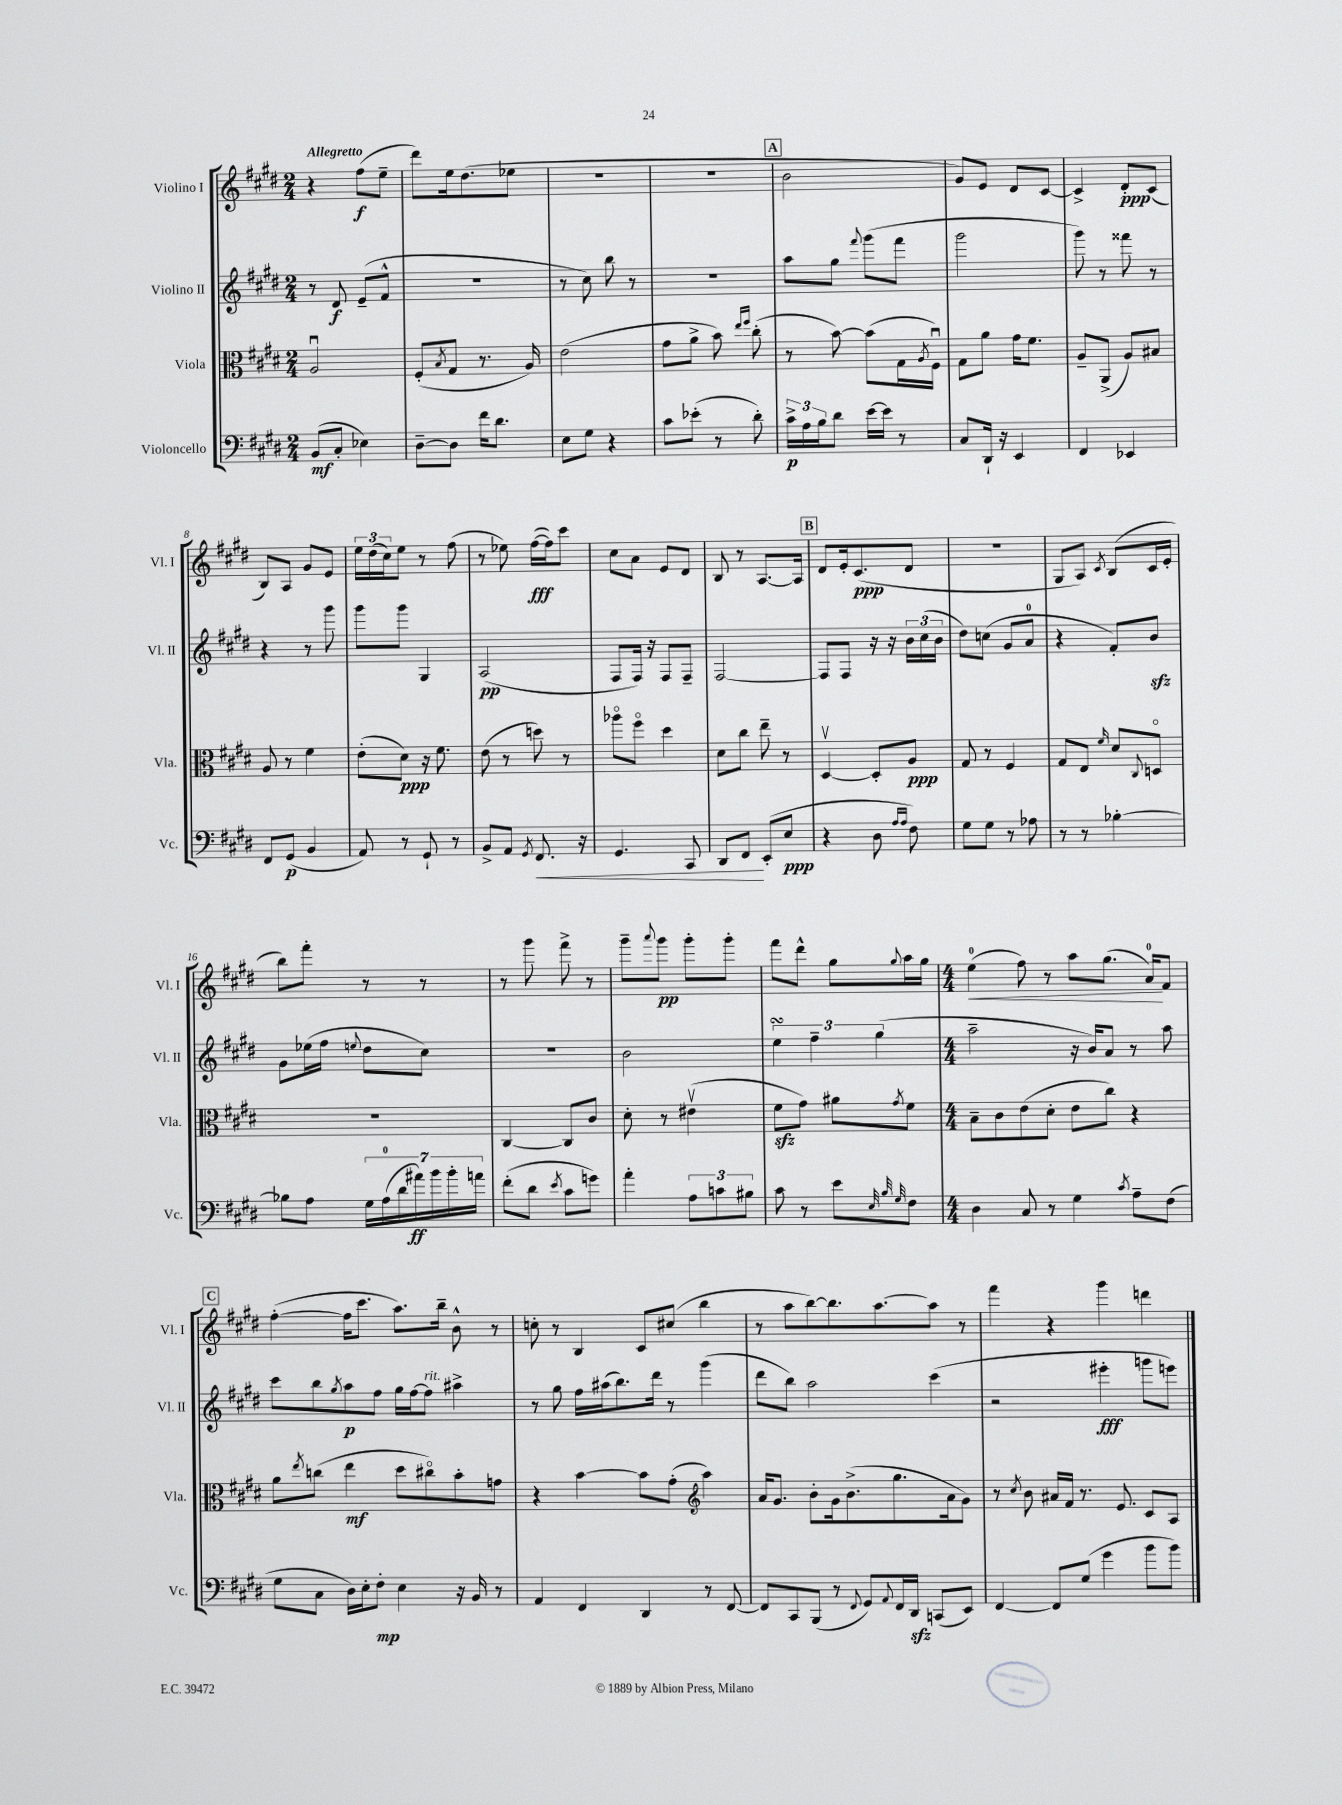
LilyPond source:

<<
\new StaffGroup <<
\new Staff = "s0" \with { instrumentName = "Violino I" shortInstrumentName = "Vl. I" } {
    \clef treble \key e \major \numericTimeSignature \time 2/4 \tempo "Allegretto"
    r4 fis''8\f( e''8-- |
    dis'''8) e''16 dis''8.( ees''8 |
    r2 |
    R2 |
    \mark \markup { \box "A" } b'2 |
    gis'8) e'8 dis'8 cis'8~ |
    cis'4-> dis'8-.\ppp cis'8( |
    b8) a8 gis'8 e'8 |
    \tuplet 3/2 { e''16 dis''16( cis''16) } e''8 r8 fis''8( |
    r8 ees''8) fis''16~\fff( fis''16) cis'''8 |
    cis''8 a'8 e'8 dis'8 |
    b8 r8 a8.~ a16 |
    \mark \markup { \box "B" } dis'8 e'16-. cis'8.\ppp( dis'8 |
    r2 |
    gis8 a8) \acciaccatura { cis'8 } b8( cis'16 e'16-. |
    b''8) fis'''8-. r8 r8 |
    r8 gis'''8 fis'''8-> r8 |
    gis'''8-- \appoggiatura { a'''8 } gis'''8\pp gis'''8-. gis'''8-. |
    fis'''8 dis'''8-^ gis''8 \appoggiatura { gis''8 } a''16 gis''16 |
    \numericTimeSignature \time 4/4 e''4-0\<( fis''8) r8 a''8 gis''8.( a'16-0\!) fis'8 |
    \mark \markup { \box "C" } fis''4~-.( fis''16 cis'''8. a''8.) b''16-- b'8-^ r8 |
    c''8-. r8 b4 cis'8 cis''8( b''4 |
    r8 a''8 b''8~) b''8. a''8.~ a''8 r8 |
    fis'''4 r4 gis'''4 d'''4 \bar "|." |
}
\new Staff = "s1" \with { instrumentName = "Violino II" shortInstrumentName = "Vl. II" } {
    \clef treble \key e \major \numericTimeSignature \time 2/4
    r8 dis'8\f e'8--( fis'8-^ |
    R2 |
    r8 cis''8) b''8 r8 |
    R2 |
    \mark \markup { \box "A" } a''8 gis''8 \appoggiatura { fis'''8 } gis'''8( fis'''8 |
    gis'''2 |
    gis'''8) r8 fisis'''8 r8 |
    r4 r8 gis'''8 |
    gis'''8 gis'''8 gis4 |
    a2\pp( |
    fis8 fis16) r16 fis8 fis8-- |
    fis2~ |
    \mark \markup { \box "B" } fis8 fis8 r16 r16 \tuplet 3/2 { b'16 cis''16( b'16 } |
    dis''8) c''8( gis'8 a'8-0 |
    r4 fis'8-.) b'8\sfz |
    gis'8 ees''16( fis''16 \appoggiatura { e''8 } dis''8 cis''8) |
    R2 |
    b'2 |
    \tuplet 3/2 { e''4\turn fis''4-- gis''4( } |
    \numericTimeSignature \time 4/4 a''2-- r16 b'16) a'8 r8 a''8 |
    \mark \markup { \box "C" } cis'''8 b''8 \acciaccatura { gis''8 } a''8\p fis''8 gis''16 fis''16~ fis''8^\markup { \italic "rit." } ais''4-> |
    r8 gis''8 fis''16 ais''16( b''8.) dis'''16 r8 gis'''4( |
    dis'''8 b''8) a''2 cis'''4( |
    r2 eis'''4-.\fff g'''8 e'''8) \bar "|." |
}
\new Staff = "s2" \with { instrumentName = "Viola" shortInstrumentName = "Vla." } {
    \clef alto \key e \major \numericTimeSignature \time 2/4
    a2\downbow |
    fis8-.( \acciaccatura { b8 } gis8 r8. a16) |
    e'2( |
    gis'8 a'8-> b'8) \grace { e''16 fis''16 } cis''8-.( |
    \mark \markup { \box "A" } r8 b'8~) b'8( gis16 \acciaccatura { a8 } fis16\downbow) |
    gis8 a'8 gis'16 fis'8. |
    a8-- a,8->( a8) bis8 |
    a8 r8 fis'4 |
    e'8-.( dis'8\ppp) r16 fis'8. |
    e'8( r8 d''8) r8 |
    aes''8\flageolet fis''8\flageolet dis''4 |
    dis'8 cis''8 e''8-- r8 |
    \mark \markup { \box "B" } dis4~\upbow dis8-. a8\ppp |
    gis8 r8 fis4 |
    gis8 e8 \grace { fis'16 } dis'8 \appoggiatura { cis8 } d8\flageolet |
    r2 |
    cis4~ cis8 cis'8 |
    dis'8-. r8 eis'4\upbow( |
    fis'8\sfz gis'8) ais'8 \acciaccatura { gis'8 } fis'8 |
    \numericTimeSignature \time 4/4 b8-- cis'8 e'8( dis'8-. e'8 cis''8) r4 |
    \mark \markup { \box "C" } a'8 \acciaccatura { e''8 } c''8( e''4\mf dis''8 cis''8\flageolet) b'8-. g'8 |
    r4 b'4~ b'8 gis'8-.( \clef treble a''4) |
    a'16 gis'8. b'8-. gis'16 b'8.->( gis''8. a'16 gis'8) |
    r8 \acciaccatura { cis''8 } b'8 ais'16 fis'16 r8. e'8. cis'8 a8 \bar "|." |
}
\new Staff = "s3" \with { instrumentName = "Violoncello" shortInstrumentName = "Vc." } {
    \clef bass \key e \major \numericTimeSignature \time 2/4
    b,8\mf( cis8-. ees4) |
    dis8~-- dis8 fis'16 dis'8. |
    e8 gis8 r4 |
    cis'8 ees'8-.( r8 dis'8-.) |
    \mark \markup { \box "A" } \tuplet 3/2 { cis'16->\p a16 b16 } dis'8 e'16~ e'16 r8 |
    cis8 dis,16-! r16 e,4 |
    fis,4 ees,4 |
    fis,8 gis,8\p( b,4 |
    a,8) r8 gis,8-! r8 |
    b,8-> a,8 \acciaccatura { gis,8 } fis,8.\< r16 |
    gis,4. cis,8 |
    dis,8 fis,8\! e,8-.( e8\ppp |
    \mark \markup { \box "B" } r4 dis8 \grace { a16 a16 } fis8) |
    gis8 gis8 r8 aes8 |
    r8 r8 bes4~-. |
    bes8 a8 \tuplet 7/4 { gis16 a16-0( dis'16 ais'16\ff) b'16 b'16-. a'16 } |
    fis'8-.( dis'8 \acciaccatura { e'8 } cis'8 g'8) |
    a'4-. \tuplet 3/2 { a8 c'8 bis8 } |
    cis'8 r8 e'8 \grace { e32 b32 gis32 } fis8 |
    \numericTimeSignature \time 4/4 dis4 cis8 r8 gis4 \acciaccatura { cis'8 } a8-- fis8( |
    \mark \markup { \box "C" } gis8 cis8 dis16) e16-. fis8-.\mp e4 r16 b,16 r8 |
    a,4 fis,4 dis,4 r8 fis,8~ |
    fis,8 cis,8 b,,8( r8 \appoggiatura { fis,8 } gis,8) \appoggiatura { a,8 } fis,16 dis,16\sfz c,8( e,8) |
    fis,4~ fis,8 gis8( gis'4 b'8 b'8) \bar "|." |
}
>>
>>
